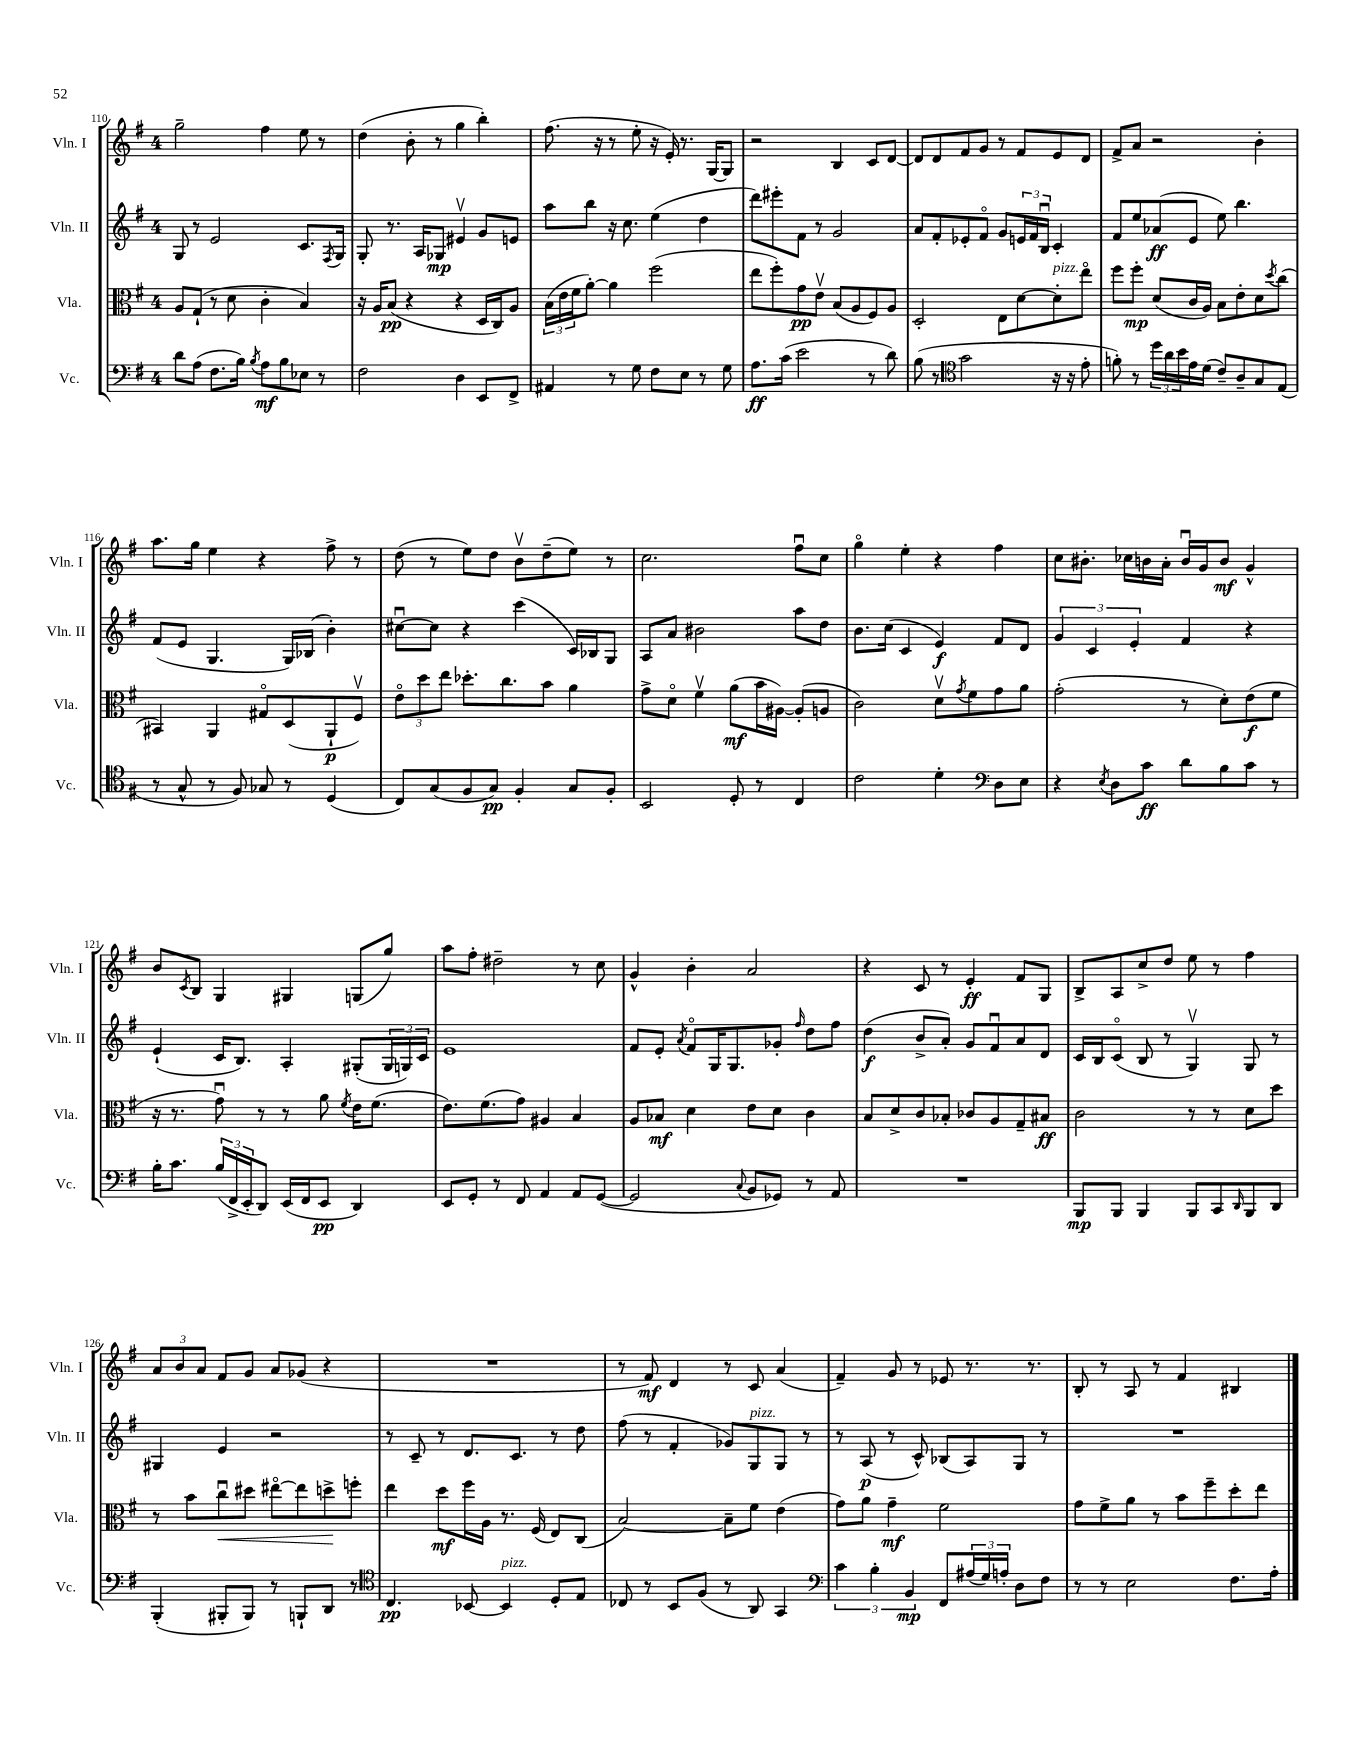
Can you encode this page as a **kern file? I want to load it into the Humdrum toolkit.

**kern	**kern	**kern	**kern
*staff4	*staff3	*staff2	*staff1
*clefF4	*clefC3	*clefG2	*clefG2
*k[f#]	*k[f#]	*k[f#]	*k[f#]
*M4/4	*M4/4	*M4/4	*M4/4
8d\L	8A/L	8G/	2gg~\
(8A\J	(8G`/J	8r	.
8.F#\L	8r	2e/	.
.	8d\	.	.
16B\Jk)	.	.	.
8qB/	.	.	.
8A\L	4c'\	.	4ff#\
8B\	.	.	.
8E-\J	4B/)	8.c/L	8ee\
8r	.	.	8r
.	.	8qF#/	.
.	.	16G/Jk	.
=	=	=	=
2F#\	16r	8G'/	(4dd\
.	16A/LK	.	.
.	(8B/J	8.r	.
.	4r	.	8b'\
.	.	16A/LK	.
.	.	8G-/J	8r
4D\	4r	4e#v/	4gg\
8EE/L	16D/LL	8g/L	4bb'\)
.	16C/J)	.	.
8FF#^/J	8A/J	8e/J	.
=	=	=	=
4AA#/	(24B\LL	8aa\L	(8.ff#\
.	24e\	.	.
.	24f#\J	.	.
.	[8a'\J)	8bb\J	.
.	.	.	16r
8r	4a\]	16r	8r
.	.	8.cc\	.
8G\	.	.	8ee'\
8F#\L	(2ff#\	(4ee\	16r
.	.	.	16e'/)
8E\J	.	.	8.r
8r	.	4dd\	.
.	.	.	[16G/LK
8G\	.	.	8G/]J
=	=	=	=
8.A\L	8ee\L	8ddd\L)	2r
.	8ff#'\)	8eee#'\	.
(16c\Jk	.	.	.
2e\	8g\	8f#\J	.
.	8ev\J	8r	.
.	(8B/L	2g/	4B/
.	8A/	.	.
8r	8F#/)	.	8c/L
8d\)	8A/J	.	[8d/J
=	=	=	=
(8B\	2D'/	8a/L	8d/]L
8r	.	8f#'/	8d/
*clefC4	*	*	*
2g\	.	8e-'/	8f#/
.	.	8f#o/J	8g/J
.	8E\L	8g/L	8r
.	[8d\	24e/L	8f#/L
.	.	24f#/	.
.	.	24Bu/JJ	.
16r	8d'\]	4c'/	8e/
16r	.	.	.
8e'\	8eeo\J	.	8d/J
=	=	=	=
8f'\)	8ff#\L	8f#/L	8f#^/L
8r	8ff#'\J	8ee/	8a/J
24dd\LL	(8d/L	(8a-/	2r
24a\	.	.	.
24b\	.	.	.
16e\	16c/L	8e/J	.
(16d\JJ	16A/JJ)	.	.
8c~/L)	8B\L	8ee\)	.
8A~/	8e'\	4.bb\	.
8G/	8d\	.	4b'\
.	8qdd/	.	.
(8E/J	(8cc\J	.	.
=	=	=	=
8r	4BB#/)	(8f#/L	8.aa\L
8G^^/	.	8e/J	.
.	.	.	16gg\Jk
8r	4AA/	4.G/	4ee\
8F#/)	.	.	.
8G-/	8G#o/L	.	4r
8r	(8D/	16G/LL)	.
.	.	(16B-/JJ	.
(4D/	8AA`/	4b'\)	8ff#^\
.	8F#v/J)	.	8r
=	=	=	=
8C/L)	12eo\L	[8cc#u\L	(8dd\
.	12dd\	.	.
(8G/	.	8cc#\]J	8r
.	12ee\J	.	.
8F#/	8.dd-'\L	4r	8ee\L)
8G/J)	.	.	8dd\J
.	8.cc\	.	.
4F#'/	.	(4ccc\	8bv\L
.	8b\J	.	(8dd~\
8G/L	4a\	16c/LL)	8ee\J)
.	.	16B-/J	.
8F#'/J	.	8G/J	8r
=	=	=	=
2BB/	8g^\L	8A/L	2.cc\
.	8do\J	8a/J	.
.	4f#v\	2b#\	.
8D'/	(8a\L	.	.
8r	16b\L	.	.
.	[16A#\JJ)	.	.
4C/	(8A#'/]L	8aa\L	8ff#u\L
.	8A/J	8dd\J	8cc\J
=	=	=	=
2c\	2c\)	8.b\L	4ggo\
.	.	(16cc\Jk	.
.	.	4c/	4ee'\
4d'\	8dv\L	4e/)	4r
.	8qg/	.	.
.	8f#\	.	.
*clefF4	*	*	*
8D\L	8g\	8f#/L	4ff#\
8E\J	8a\J	8d/J	.
=	=	=	=
4r	(2g'\	6g/	8cc\L
.	.	.	8.b#'\J
.	.	6c/	.
8qE/	.	.	.
8D\L	.	.	.
.	.	.	16cc-\LL
.	.	6e'/	.
8c\J	.	.	16b\
.	.	.	16a'\JJ
8d\L	8r	4f#/	16bu/LL
.	.	.	16g/J
8B\	8d'\L)	.	8b/J
8c\J	(8e\	4r	4g^^/
8r	8f#\J	.	.
=	=	=	=
16B'\LK	16r	(4e`/	8b/L
8.c\J	8.r	.	.
.	.	.	8qc/
.	.	.	8B/J
(24B/LL	8gu\)	16c/LK	4G/
24FF#^/	.	.	.
.	.	8.B/J)	.
24EE'/J	.	.	.
8DD/J)	8r	.	.
(16EE/LL	8r	4A'/	4G#/
16FF#/J	.	.	.
8EE/J	8a\	.	.
.	8qf#/	.	.
4DD/)	16e\LK	(8G#'/L	(8G/L
.	(8.f#\J	.	.
.	.	24G#/L	8gg/J)
.	.	24G/)	.
.	.	24c/JJ	.
=	=	=	=
8EE/L	8.e\L)	1e	8aa\L
8GG'/J	.	.	8ff#'\J
.	(8.f#\	.	.
8r	.	.	2dd#~\
8FF#/	8g\J)	.	.
4AA/	4A#/	.	.
8AA/L	4B/	.	8r
([8GG/J	.	.	8cc\
=	=	=	=
2GG/]	8A/L	8f#/L	4g^^/
.	8B-/J	8e'/J	.
.	.	8qa/	.
.	4d\	8f#o/L	4b'\
.	.	16G/K	.
.	.	8.G/	.
8qqC/	.	.	.
8BB/L	8e\L	.	2a/
8GG-/J)	8d\J	8g-'/J	.
.	.	16qqff#/	.
8r	4c\	8dd\L	.
8AA/	.	8ff#\J	.
=	=	=	=
1r	8B/L	(4dd\	4r
.	8d^/	.	.
.	8c/	8b^/L	8c/
.	8B-'/J	8a'/J)	8r
.	8c-/L	8g/L	4e'/
.	8A/	8f#u/	.
.	8G~/	8a/	8f#/L
.	8B#/J	8d/J	8G/J
=	=	=	=
8BBB/L	2c\	16c/LL	8B^/L
.	.	16B/J	.
8BBB/J	.	(8co/J	8A/
4BBB/	.	8B/	8cc^/
.	.	8r	8dd/J
8BBB/L	8r	4Gv/)	8ee\
8CC/	8r	.	8r
16qqDD/	.	.	.
8BBB/	8d\L	8G/	4ff#\
8DD/J	8dd\J	8r	.
=	=	=	=
(4BBB'/	8r	4G#/	12a/L
.	.	.	12b/
.	8b\L	.	.
.	.	.	12a/J
8BBB#'/L	8ccu\	4e/	8f#/L
8BBB#/J)	8dd#\J	.	8g/J
8r	[8ee#o\L	2r	8a/L
8BBB`/L	8ee#\]	.	(8g-/J
8DD/J	8dd^\	.	4r
8r	8ff'\J	.	.
=	=	=	=
*clefC4	*	*	*
4.C/	4ee\	8r	1r
.	.	8c~/	.
.	8dd\L	8r	.
[8BB-/	16ff#\L	8.d/L	.
.	16A\JJ	.	.
4BB-/]	8.r	.	.
.	.	8.c/J	.
.	(16F#/	.	.
8D'/L	8E/L)	8r	.
8E/J	(8C/J	8dd\	.
=	=	=	=
8C-/	[2B/)	(8ff#\	8r
8r	.	8r	8f#/)
8BB/L	.	4f#'/	4d/
(8F#/J	.	.	.
8r	8B~\]L	8g-/L)	8r
8AA/)	8f#\J	8G/	8c/
4GG/	(4e\	8G/J	(4a/
.	.	8r	.
=	=	=	=
*clefF4	*	*	*
6c\	8g\L)	8r	4f#~/)
.	8a\J	(8A/	.
6B'\	.	.	.
.	4g~\	8r	8g/
6BB/	.	.	.
.	.	8c^^/)	8r
8FF#/L	2f#\	(8B-/L	8e-/
(24A#/L	.	8A/)	8.r
24G/)	.	.	.
24A'/JJ	.	.	.
8D\L	.	8G/J	.
.	.	.	8.r
8F#\J	.	8r	.
=	=	=	=
8r	8g\L	1r	8B'/
8r	8f#^\	.	8r
2E\	8a\J	.	8A/
.	8r	.	8r
.	8b\L	.	4f#/
.	8ff#~\	.	.
8.F#\L	8dd'\	.	4B#/
.	8ee\J	.	.
16A'\Jk	.	.	.
==	==	==	==
*-	*-	*-	*-
